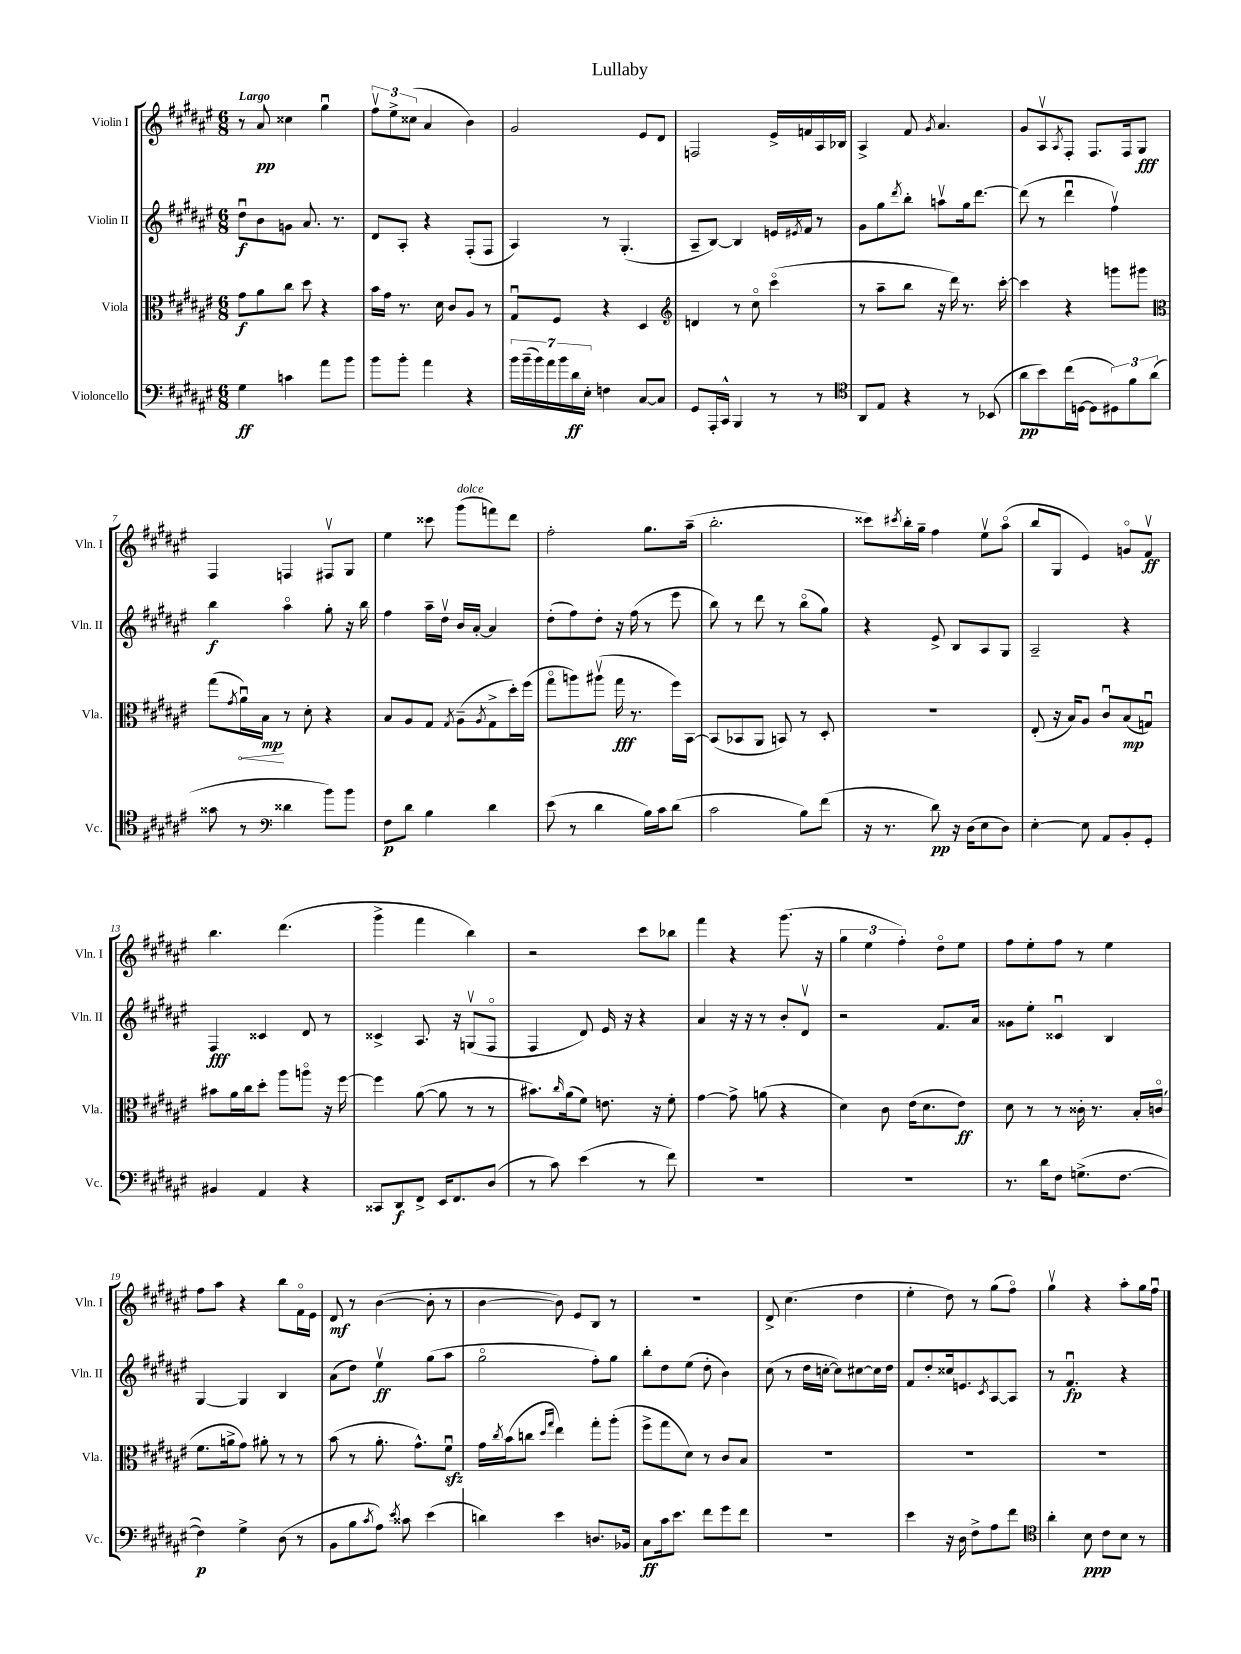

**kern	**dynam	**kern	**dynam	**kern	**dynam	**kern	**dynam
*part4	*part4	*part3	*part3	*part2	*part2	*part1	*part1
*staff4	*staff4	*staff3	*staff3	*staff2	*staff2	*staff1	*staff1
*I"Violoncello	*	*I"Viola	*	*I"Violin II	*	*I"Violin I	*
*I'Vc.	*	*I'Vla.	*	*I'Vln. II	*	*I'Vln. I	*
*clefF4	*	*clefC3	*	*clefG2	*	*clefG2	*
*k[f#c#g#d#a#e#]	*	*k[f#c#g#d#a#e#]	*	*k[f#c#g#d#a#e#]	*	*k[f#c#g#d#a#e#]	*
*M6/8	*	*M6/8	*	*M6/8	*	*M6/8	*
=1	=1	=1	=1	=1	=1	=1	=1
!	!	!	!	!	!	!LO:TX:a:B:t=Largo	!
4G#\	ff	8g#\L	f	8dd#u\L	f	8r	.
.	.	8a#\	.	8b\	.	8a#/	pp
4cn\	.	8cc#\J	.	8gn\J	.	4cc##X\	.
.	.	8dd#\	.	8.a#/	.	.	.
8a#\L	.	4r	.	.	.	4gg#u\	.
.	.	.	.	8.r	.	.	.
8b\J	.	.	.	.	.	.	.
=2	=2	=2	=2	=2	=2	=2	=2
8b\L	.	16b\LL	.	8d#/L	.	12ff#v\L	.
.	.	16g#\JJ	.	.	.	.	.
.	.	.	.	.	.	12ee#^\	.
8b'\J	.	8.r	.	8A#'/J	.	.	.
.	.	.	.	.	.	(12cc##X\J	.
4a#\	.	.	.	4r	.	4a#/	.
.	.	16d#\	.	.	.	.	.
.	.	8c#/L	.	.	.	.	.
4r	.	8A#/J	.	(8F#'/L	.	4b\)	.
.	.	8r	.	8F#/J	.	.	.
=3	=3	=3	=3	=3	=3	=3	=3
28b\LL	.	8G#u/L	.	4A#/)	.	2g#/	.
(28b~\	.	.	.	.	.	.	.
28b\)	.	.	.	.	.	.	.
28a#\	.	.	.	.	.	.	.
.	.	8F#/J	.	.	.	.	.
28b\	.	.	.	.	.	.	.
28d#\	ff	.	.	.	.	.	.
28E#'\JJ	.	.	.	.	.	.	.
4Fn\	.	4r	.	8r	.	.	.
.	.	.	.	(4.G#'/	.	.	.
[8C#/L	.	4D#/	.	.	.	8e#/L	.
8C#/J]	.	.	.	.	.	8d#/J	.
=4	=4	=4	=4	=4	=4	=4	=4
*	*	*clefG2	*	*	*	*	*
8GG#/L	.	4dn/	.	8A#~/L	.	2Fn/	.
16AAA#'/L	.	.	.	[8B/J)	.	.	.
16CC#^^/JJ	.	.	.	.	.	.	.
4BBB/	.	8r	.	4B/]	.	.	.
.	.	8cc#\	.	.	.	.	.
8r	.	(4ccc#\	.	16en/LL	.	16e#^/LL	.
.	.	.	.	8qe#X/	.	.	.
.	.	.	.	16f#/JJ	.	16fn/	.
8r	.	.	.	8r	.	16A#/	.
.	.	.	.	.	.	16B-X/JJ	.
=5	=5	=5	=5	=5	=5	=5	=5
*clefC4	*	*	*	*	*	*	*
8AA#/L	.	8r	.	8g#\L	.	4A#^/	.
8E#/J	.	8aa#~\L	.	8gg#\	.	.	.
.	.	.	.	8qddd#/	.	.	.
4r	.	8bb\J	.	8bb'\J	.	8f#/	.
.	.	.	.	.	.	8qg#/	.
.	.	16r	.	8aanv\L	.	4.a#/	.
.	.	16ddd#\)	.	.	.	.	.
8r	.	8.r	.	16gg#\k	.	.	.
.	.	.	.	[8.ddd#\J	.	.	.
(8BB-X/	.	.	.	.	.	.	.
.	.	[16ccc#'\	.	.	.	.	.
=6	=6	=6	=6	=6	=6	=6	=6
8a#\L	pp	4ccc#\]	.	(8ddd#\]	.	8g#/L	.
8b\)	.	.	.	8r	.	8A#v/	.
.	.	.	.	.	.	8qA#/	.
(16cc#\L	.	4r	.	4ddd#u\	.	8F#'/J	.
[16Dn\JJ	.	.	.	.	.	.	.
8D\L]	.	.	.	.	.	8.F#/L	.
12D#X\)	.	8gggn\L	.	4ff#v\)	.	.	.
.	.	.	.	.	.	16F#/k	.
12f#\	.	.	.	.	.	.	.
.	.	8ggg#X\J	.	.	.	8G#/J	fff
(12a#\J	.	.	.	.	.	.	.
!!LO:LB:g=z
=7	=7	=7	=7	=7	=7	=7	=7
*	*	*clefC3	*	*	*	*	*
8g##X\	.	(8gg#\L	.	4bb\	f	4F#/	.
.	.	8qg#/	.	.	.	.	.
!	!	!	!LO:HP:b	!	!	!	!
8r	.	16a#u\L)	<	.	.	.	.
.	.	16B\JJ	mp	.	.	.	.
*clefF4	*	*	*	*	*	*	*
4d##X\	.	8r	[	4aa#\	.	4Fn/	.
.	.	8d#'\	.	.	.	.	.
8b\L)	.	4r	.	8gg#'\	.	8F#Xv/L	.
8b\J	.	.	.	16r	.	8G#/J	.
.	.	.	.	16bb\	.	.	.
=8	=8	=8	=8	=8	=8	=8	=8
8F#\L	p	8B/L	.	4ff#\	.	4ee#\	.
8d#\J	.	8A#/	.	.	.	.	.
4B\	.	8G#/J	.	16aa#~\LL	.	8ccc##X\	.
.	.	.	.	16dd#v\JJ	.	.	.
.	.	8qG#/	.	.	.	.	.
!	!	!	!	!	!	!LO:TX:a:i:t=dolce	!
.	.	(8A#~\L	.	16b/LL	.	(8ggg#\L	.
.	.	.	.	[16a#'/JJ	.	.	.
.	.	8qA#/	.	.	.	.	.
4d#\	.	8G#^\	.	4a#/]	.	8fffn\)	.
.	.	16dd#'\L)	.	.	.	8ddd#\J	.
.	.	(16ff#\JJ	.	.	.	.	.
=9	=9	=9	=9	=9	=9	=9	=9
(8e#\	.	8gg#\L	.	(8dd#'\L	.	2ff#'\	.
8r	.	8aan\)	.	8ff#\)	.	.	.
4d#\	.	(8aa#Xv\J	.	8dd#'\J	.	.	.
.	.	16gg#\	fff	16r	.	.	.
.	.	8.r	.	(16ff#\	.	.	.
16B\LL)	.	.	.	8r	.	8.gg#\L	.
16c#\J	.	.	.	.	.	.	.
(8d#\J	.	16ff#\LL)	.	8eee#\	.	.	.
.	.	[16BB\JJ	.	.	.	(16aa#~\Jk	.
=10	=10	=10	=10	=10	=10	=10	=10
2c#\	.	(8BB/L]	.	8bb\)	.	2.bb'\	.
.	.	8BB-X/	.	8r	.	.	.
.	.	8AA#/J	.	8ddd#\	.	.	.
.	.	8BBn/)	.	8r	.	.	.
8B\L)	.	8r	.	(8bb\L	.	.	.
(8f#\J	.	8D#'/	.	8gg#\J)	.	.	.
=11	=11	=11	=11	=11	=11	=11	=11
16r	.	2.r	.	4r	.	8ccc##X\L)	.
8.r	.	.	.	.	.	.	.
.	.	.	.	.	.	8qccc#X/	.
.	.	.	.	.	.	16bb'\L	.
.	.	.	.	.	.	16gg#~\JJ	.
8d#\)	pp	.	.	8e#^/	.	4ff#\	.
16r	.	.	.	8B/L	.	.	.
(16D#\KL	.	.	.	.	.	.	.
8E#\	.	.	.	8A#/	.	8ee#v\L	.
8D#\J)	.	.	.	8G#/J	.	(8aa#\J	.
=12	=12	=12	=12	=12	=12	=12	=12
[4E#'\	.	(8E#'/	.	2A#~/	.	8bb/L	.
.	.	16r	.	.	.	8G#/J	.
.	.	16B/KL)	.	.	.	.	.
8E#\]	.	8A#/J	.	.	.	4e#/)	.
8AA#/L	.	8c#u/L	.	.	.	.	.
8BB'/	.	(8B/	mp	4r	.	8gn/L	.
8GG#'/J	.	8Gnu/J)	.	.	.	8f#v/J	ff
!!LO:LB:g=z
=13	=13	=13	=13	=13	=13	=13	=13
4BB#X/	.	8b#X\L	.	4F#/	fff	4.bb\	.
.	.	16a#\L	.	.	.	.	.
.	.	16cc#\J	.	.	.	.	.
4AA#/	.	8dd#'\J	.	4c##X/	.	.	.
.	.	8aa#\L	.	.	.	(4.ddd#\	.
4r	.	8aan\J	.	8d#/	.	.	.
.	.	16r	.	8r	.	.	.
.	.	[16ff#\	.	.	.	.	.
=14	=14	=14	=14	=14	=14	=14	=14
8CC##X/L	.	4ff#\]	.	4c##X^/	.	4ggg#^\	.
8DD#/	f	.	.	.	.	.	.
8FF#^/J	.	([8a#\	.	8.A#/	.	4fff#\	.
16EE#/KL	.	8a#\]	.	.	.	.	.
8.FF#/	.	.	.	16r	.	.	.
.	.	8r	.	(8Gnv/L	.	4bb\)	.
(8D#/J	.	8r	.	8F#/J	.	.	.
=15	=15	=15	=15	=15	=15	=15	=15
8r	.	8.b#X\L)	.	4F#/	.	2r	.
8c#\)	.	.	.	.	.	.	.
.	.	16qqcc#/	.	.	.	.	.
.	.	(16a#\k	.	.	.	.	.
(4e#\	.	8f#\J)	.	8d#/)	.	.	.
.	.	8.en\	.	16e#/	.	.	.
.	.	.	.	16r	.	.	.
8r	.	.	.	4r	.	8ccc#\L	.
.	.	16r	.	.	.	.	.
8f#\)	.	8f#'\	.	.	.	8bb-X\J	.
=16	=16	=16	=16	=16	=16	=16	=16
2.r	.	[4g#\	.	4a#/	.	4fff#\	.
.	.	8g#^\]	.	16r	.	4r	.
.	.	.	.	16r	.	.	.
.	.	(8an\	.	8r	.	.	.
.	.	4r	.	8b'/L	.	(8.ggg#\	.
.	.	.	.	8d#v/J	.	.	.
.	.	.	.	.	.	16r	.
=17	=17	=17	=17	=17	=17	=17	=17
2.r	.	4d#\)	.	2r	.	6gg#\	.
.	.	.	.	.	.	6ee#\	.
.	.	8c#\	.	.	.	.	.
.	.	.	.	.	.	6ff#'\)	.
.	.	(16e#\KL	.	.	.	.	.
.	.	8.d#\	.	.	.	.	.
.	.	.	.	8.f#/L	.	8dd#\L	.
.	.	8e#\J)	ff	.	.	8ee#\J	.
.	.	.	.	16a#/Jk	.	.	.
=18	=18	=18	=18	=18	=18	=18	=18
8.r	.	8d#\	.	8g##X\L	.	8ff#\L	.
.	.	8r	.	8ee#'\J	.	8ee#'\	.
16d#\KL	.	.	.	.	.	.	.
8F#\J	.	8r	.	4c##Xu/	.	8ff#\J	.
(8.Gn^\L	.	16c##X'\	.	.	.	8r	.
.	.	8.r	.	.	.	.	.
.	.	.	.	4B/	.	4ee#\	.
[8.F#\J	.	.	.	.	.	.	.
.	.	16B'/LL	.	.	.	.	.
.	.	(16cn/JJ	.	.	.	.	.
!!LO:LB:g=z
=19	=19	=19	=19	=19	=19	=19	=19
4F#\])	p	8.f#\L	.	[4G#/	.	8ff#\L	.
.	.	.	.	.	.	8aa#\J	.
.	.	16an^\k	.	.	.	.	.
4G#^\	.	8g#\J)	.	4G#/]	.	4r	.
.	.	8a#X'\	.	.	.	.	.
(8D#\	.	8r	.	4B/	.	8bb\L	.
8r	.	8r	.	.	.	16f#\L	.
.	.	.	.	.	.	16e#\JJ	.
=20	=20	=20	=20	=20	=20	=20	=20
8BB\L	.	(8b\	.	(8a#\L	.	8d#/	mf
8B\	.	8r	.	8dd#\J)	.	8r	.
8qc#/	.	.	.	.	.	.	.
8A#\J)	.	8.a#'\	.	4ee#v\	ff	([4b\	.
8qe#/	.	.	.	.	.	.	.
8c##X\	.	.	.	.	.	.	.
.	.	8.g#^^\L)	.	.	.	.	.
(4e#\	.	.	.	(8gg#\L	.	8b'\]	.
.	.	8f#zzu\J	.	8aa#\J	.	8r	.
=21	=21	=21	=21	=21	=21	=21	=21
4dn\)	.	16g#\LL	.	2gg#\	.	[4b\	.
.	.	8qcc#/	.	.	.	.	.
.	.	(16b\J	.	.	.	.	.
.	.	8ccn\J	.	.	.	.	.
.	.	16qqdd#/LL	.	.	.	.	.
.	.	16qqgg#/JJ	.	.	.	.	.
4e#\	.	4ee#\)	.	.	.	8b\])	.
.	.	.	.	.	.	8e#/L	.
8.Dn/L	.	8gg#'\L	.	8ff#'\L)	.	8B/J	.
.	.	(8aa#'\J	.	8gg#\J	.	8r	.
16BB-X/Jk	.	.	.	.	.	.	.
=22	=22	=22	=22	=22	=22	=22	=22
8C#\L	ff	8ff#^\L	.	8bb'\L	.	2.r	.
16c#\k	.	8gg#\	.	8dd#\	.	.	.
8.e#\J	.	.	.	.	.	.	.
.	.	8d#\J)	.	(8ee#\J	.	.	.
8f#\L	.	8r	.	8dd#'\	.	.	.
8g#\	.	8c#/L	.	4b\)	.	.	.
8f#\J	.	8B/J	.	.	.	.	.
=23	=23	=23	=23	=23	=23	=23	=23
2.r	.	2.r	.	(8cc#\	.	8d#^/	.
.	.	.	.	8r	.	(4.cc#\	.
.	.	.	.	16dd#\LL	.	.	.
.	.	.	.	[16ccn'\JJ	.	.	.
.	.	.	.	8cc\L])	.	.	.
.	.	.	.	[8cc#X\	.	4dd#\	.
.	.	.	.	16cc#\L]	.	.	.
.	.	.	.	16dd#\JJ	.	.	.
=24	=24	=24	=24	=24	=24	=24	=24
4e#\	.	2.r	.	8f#/L	.	4ee#'\	.
.	.	.	.	8dd#'/	.	.	.
16r	.	.	.	16cc##X/k	.	8dd#\)	.
16D#\	.	.	.	8.en/	.	.	.
8F#^\L	.	.	.	.	.	8r	.
.	.	.	.	8qc#/	.	.	.
8A#\	.	.	.	[8A#/	.	(8gg#\L	.
8f#\J	.	.	.	8A#/J]	.	8ff#\J)	.
=25	=25	=25	=25	=25	=25	=25	=25
*clefC4	*	*	*	*	*	*	*
4a#'\	.	2.r	.	8r	.	4gg#v\	.
.	.	.	.	4.f#u/	fp	.	.
8B\	ppp	.	.	.	.	4r	.
8c#\L	.	.	.	.	.	.	.
8B\J	.	.	.	4r	.	8aa#'\L	.
8r	.	.	.	.	.	16gg#\L	.
.	.	.	.	.	.	16ff#u\JJ	.
==	==	==	==	==	==	==	==
*-	*-	*-	*-	*-	*-	*-	*-
